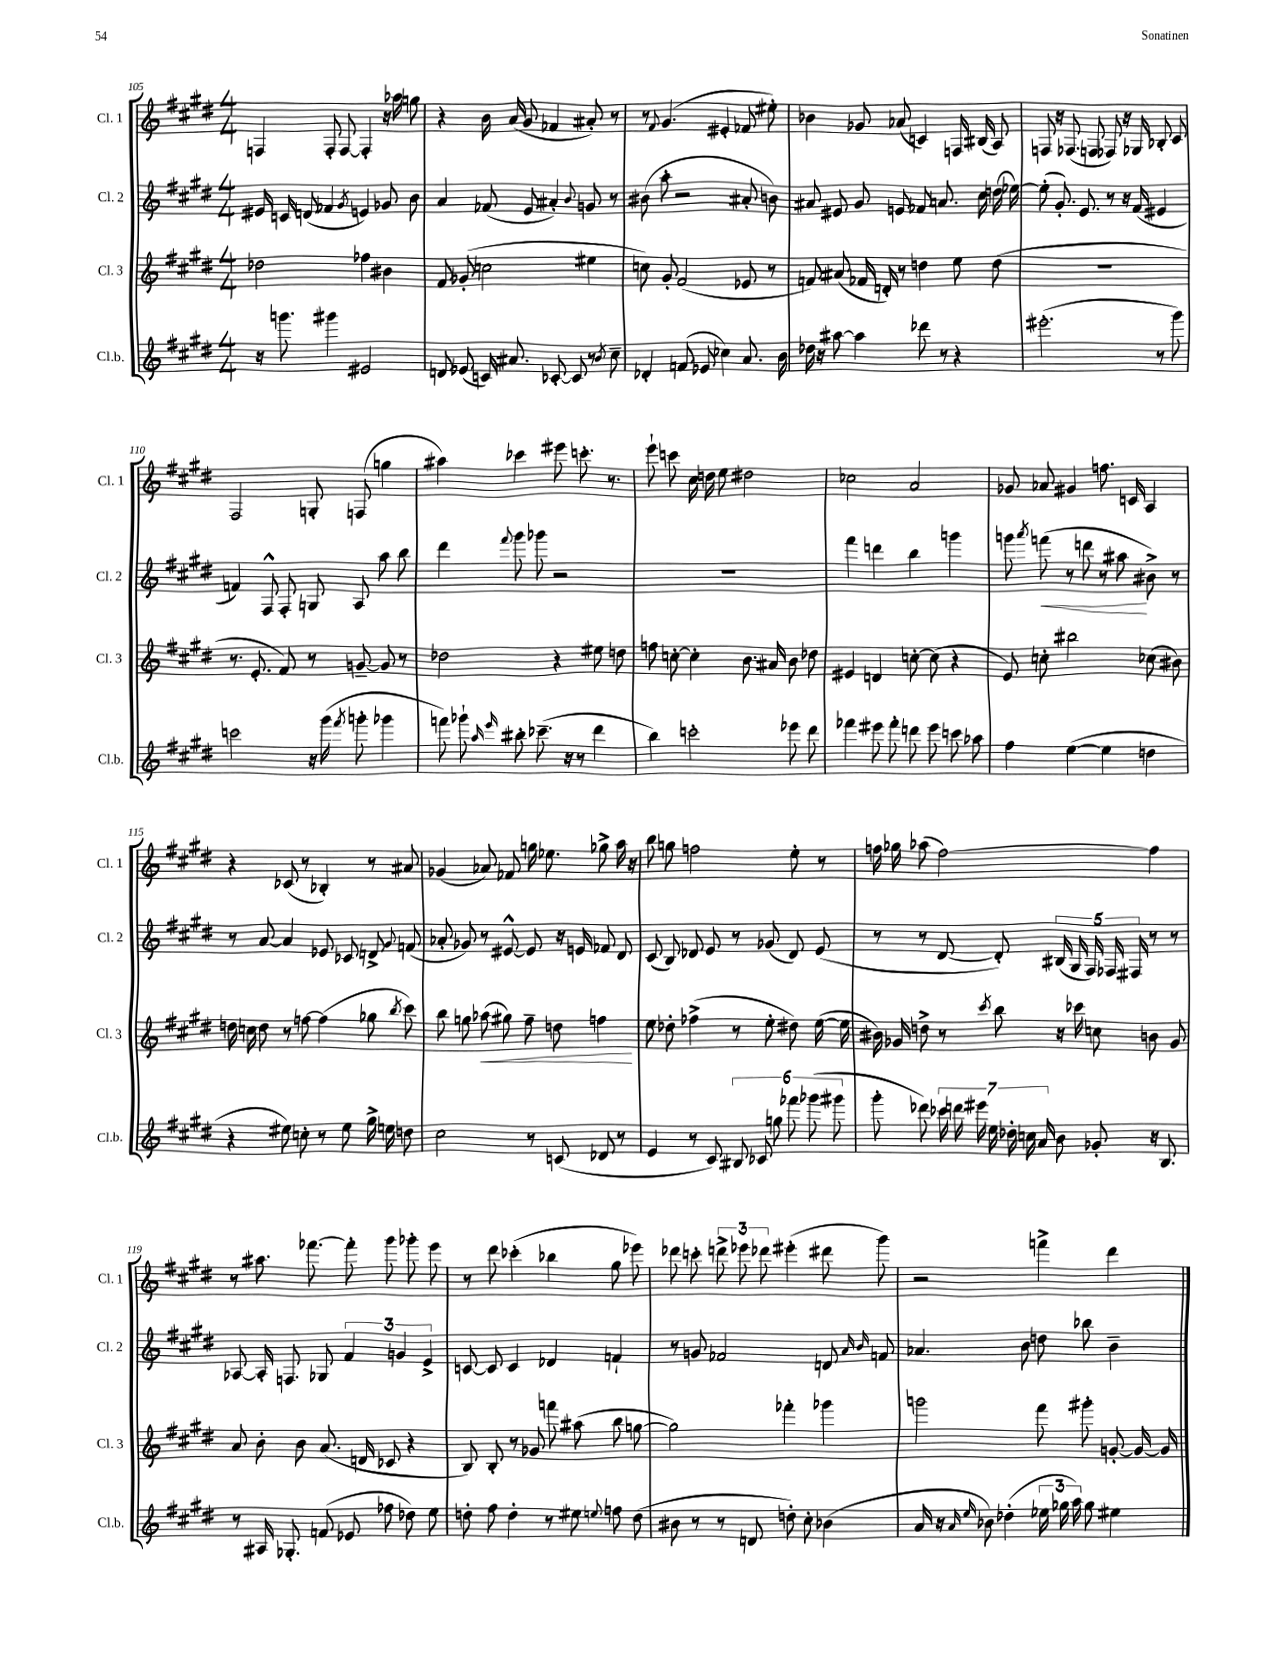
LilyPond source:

<<
\new StaffGroup <<
\new Staff = "s0" \with { instrumentName = "Cl. 1" shortInstrumentName = "Cl. 1" } {
    \clef treble \key e \major \numericTimeSignature \time 4/4
    \autoBeamOff f4 f8-. f8~ f4-. r16 aes''16 g''8 |
    r4 b'16 a'16( gis'8 fes'4 ais'8-.) r8 |
    r8 \appoggiatura { fis'8 } gis'4.( eis'4-. fes'8 eis''8-.) |
    bes'4 ges'8 aes'8( c'4) f16 bis16( a8) |
    f8 r16 fes8.( f8 fes8) r16 ges16 bes8-. cis'8 |
    fis2 g8-. f8( g''4 |
    ais''4) ces'''4 eis'''8 c'''8.-. r8. |
    e'''8-! c'''8 cis''16 d''16 e''8 dis''2 |
    ces''2 a'2 |
    ges'8 aes'8 gis'4 f''8. c'16 a4 |
    r4 ces'8( r8 bes4-.) r8 ais'8 |
    ges'4( aes'8) fes'8 g''16 ees''8. ges''8-> a''16 r16 |
    b''8 g''8 f''2 e''8-. r8 |
    f''16 ges''16 aes''8( f''2~) f''4 |
    r8 ais''8. fes'''8.~ fes'''8-. gis'''8 ges'''8-. e'''8 |
    r8 dis'''8 ces'''4-.( bes''4 gis''8 ees'''8) |
    des'''8 c'''8-. \tuplet 3/2 { d'''8-> ees'''8 des'''8 } eis'''4-.( dis'''8 gis'''8) |
    r2 f'''4-> dis'''4 \bar "|." |
}
\new Staff = "s1" \with { instrumentName = "Cl. 2" shortInstrumentName = "Cl. 2" } {
    \clef treble \key e \major \numericTimeSignature \time 4/4
    \autoBeamOff eis'16 c'16 d'8( fes'4 \acciaccatura { gis'8 } e'4) ges'8 b'8 |
    a'4 fes'8( e'8 ais'4-.) \appoggiatura { b'8 } g'8 r8 |
    bis'8( a''8-. r2 ais'8-. b'8) |
    ais'8 eis'8 gis'8 e'8 fes'8 a'8. cis''16 d''16( ees''16~) |
    ees''8-.( gis'8.-.) e'8. r8 r16 fis'16( eis'4 |
    f'4) fis8-^ fis8-. g8 a8 a''8 b''8 |
    dis'''4 \appoggiatura { fis'''8 } gis'''8 ges'''8 r2 |
    R1 |
    fis'''4 d'''4 b''4 g'''4 |
    g'''8 \acciaccatura { a'''8 } f'''8\<( r8 d'''8 r8 ais''8\! bis'8->) r8 |
    r8 a'8~ a'4 ees'8 ces'8 d'8-> \appoggiatura { gis'8 } f'8( |
    aes'8-. ges'8) r8 eis'8~-^ eis'8 r16 e'16 fes'8 dis'8 |
    cis'8( b8) des'8 e'8 r8 ges'8( des'8) e'8( |
    r8 r8 dis'8~ dis'8-.) \tuplet 5/4 { bis16( gis16 fis16) fes16 fis16 } r8 r8 |
    aes8~ aes16-. f8. ges8 \tuplet 3/2 { fis'4 g'4 e'4-> } |
    c'8~ c'8 c'4 des'4 f'4-! |
    r8 g'8 fes'2 d'8 \grace { a'16 b'16 } f'8 |
    aes'4. b'8 d''8 bes''8 b'4-- \bar "|." |
}
\new Staff = "s2" \with { instrumentName = "Cl. 3" shortInstrumentName = "Cl. 3" } {
    \clef treble \key e \major \numericTimeSignature \time 4/4
    \autoBeamOff des''2 fes''4 bis'4 |
    fis'8 ges'8-.( c''2 eis''4 |
    c''8) gis'8-. fis'2( ees'8 r8 |
    f'8) ais'8( fes'16 d'16-.) r8 d''4 e''8 d''8( |
    R1 |
    r8. e'8.-. fis'8) r8 g'8~-- g'8 r8 |
    des''2 r4 eis''8 d''8 |
    f''8 c''8~-. c''4-. b'8. ais'16 b'8 des''8 |
    eis'4 d'4 c''8~-. c''8( r4 |
    e'8) c''8-. bis''2 ces''8( bis'8) |
    d''16 c''16 d''8 r8 f''8~ f''4( ges''8 \acciaccatura { b''8 } cis'''8) |
    b''8 g''8 aes''8\<( gis''8) fis''8-- d''8 f''4\! |
    e''8 des''8-. fes''4->( r8 e''8-. dis''8) e''16~( e''16 |
    bis'16) ges'16 d''8-> r8 \acciaccatura { cis'''8 } b''8 r16 ces'''16 c''8 b'8 ges'8 |
    a'8 b'8-. b'8 a'8.( d'16 ces'8 r4 |
    b8) b8-. r8 ges'8 f'''8 ais''8( b''8 g''8~ |
    g''2) fes'''4-. ges'''4 |
    g'''2 fis'''8 gis'''8-. g'8~-. g'16~ g'16 \bar "|." |
}
\new Staff = "s3" \with { instrumentName = "Cl.b." shortInstrumentName = "Cl.b." } {
    \clef treble \key e \major \numericTimeSignature \time 4/4
    \autoBeamOff r16 g'''8. gis'''4 eis'2 |
    d'8 ees'8( c'16) ais'8. ces'8~-. ces'8 r8 \acciaccatura { b'8 } cis''8-- |
    des'4-. f'8( ees'8 ces''4) a'8. b'16 |
    des''16 r16 ais''8~ ais''4 des'''8 r8 r4 |
    eis'''2.-.( r8 gis'''8) |
    c'''2 r16 gis'''16( \acciaccatura { fis'''8 } g'''8-. ges'''4 |
    f'''8) ges'''8-! \grace { a''16 e'''16 } bis''8-. ces'''8.--( r16 r8 dis'''4 |
    b''4) c'''2-. ees'''8 dis'''8 |
    fes'''4 eis'''8 fes'''8-. d'''8 eis'''8 c'''8 aes''8 |
    fis''4 e''4~( e''4 d''4 |
    r4 eis''8) c''8-. r8 eis''8 gis''16-> e''16 d''8 |
    cis''2 r8 c'8( des'8 r8 |
    e'4 r8 cis'8) \tuplet 6/4 { bis8 ces'8 g''8 fes'''8 ges'''8( gis'''8 } |
    gis'''8-. des'''8) \tuplet 7/4 { ces'''16 d'''16 eis'''16 e''16 des''16-. c''16 a'16 } b'8 ges'8-. r16 b8. |
    r8 ais16 ges8.-. f'8( ees'8 fes''8 des''8) e''8 |
    d''8-. fis''8 d''4-. r8 eis''8 \appoggiatura { e''8 } f''8 d''8( |
    bis'8 r8 r8 d'8 d''8-.) cis''8-. bes'4( |
    a'16 r16 \grace { a'16 e''16 } bes'8) des''4-.( \tuplet 3/2 { ees''16 ges''16 a''16) } ges''8 eis''4 \bar "|." |
}
>>
>>
\layout { \context { \Score currentBarNumber = #105 } }
